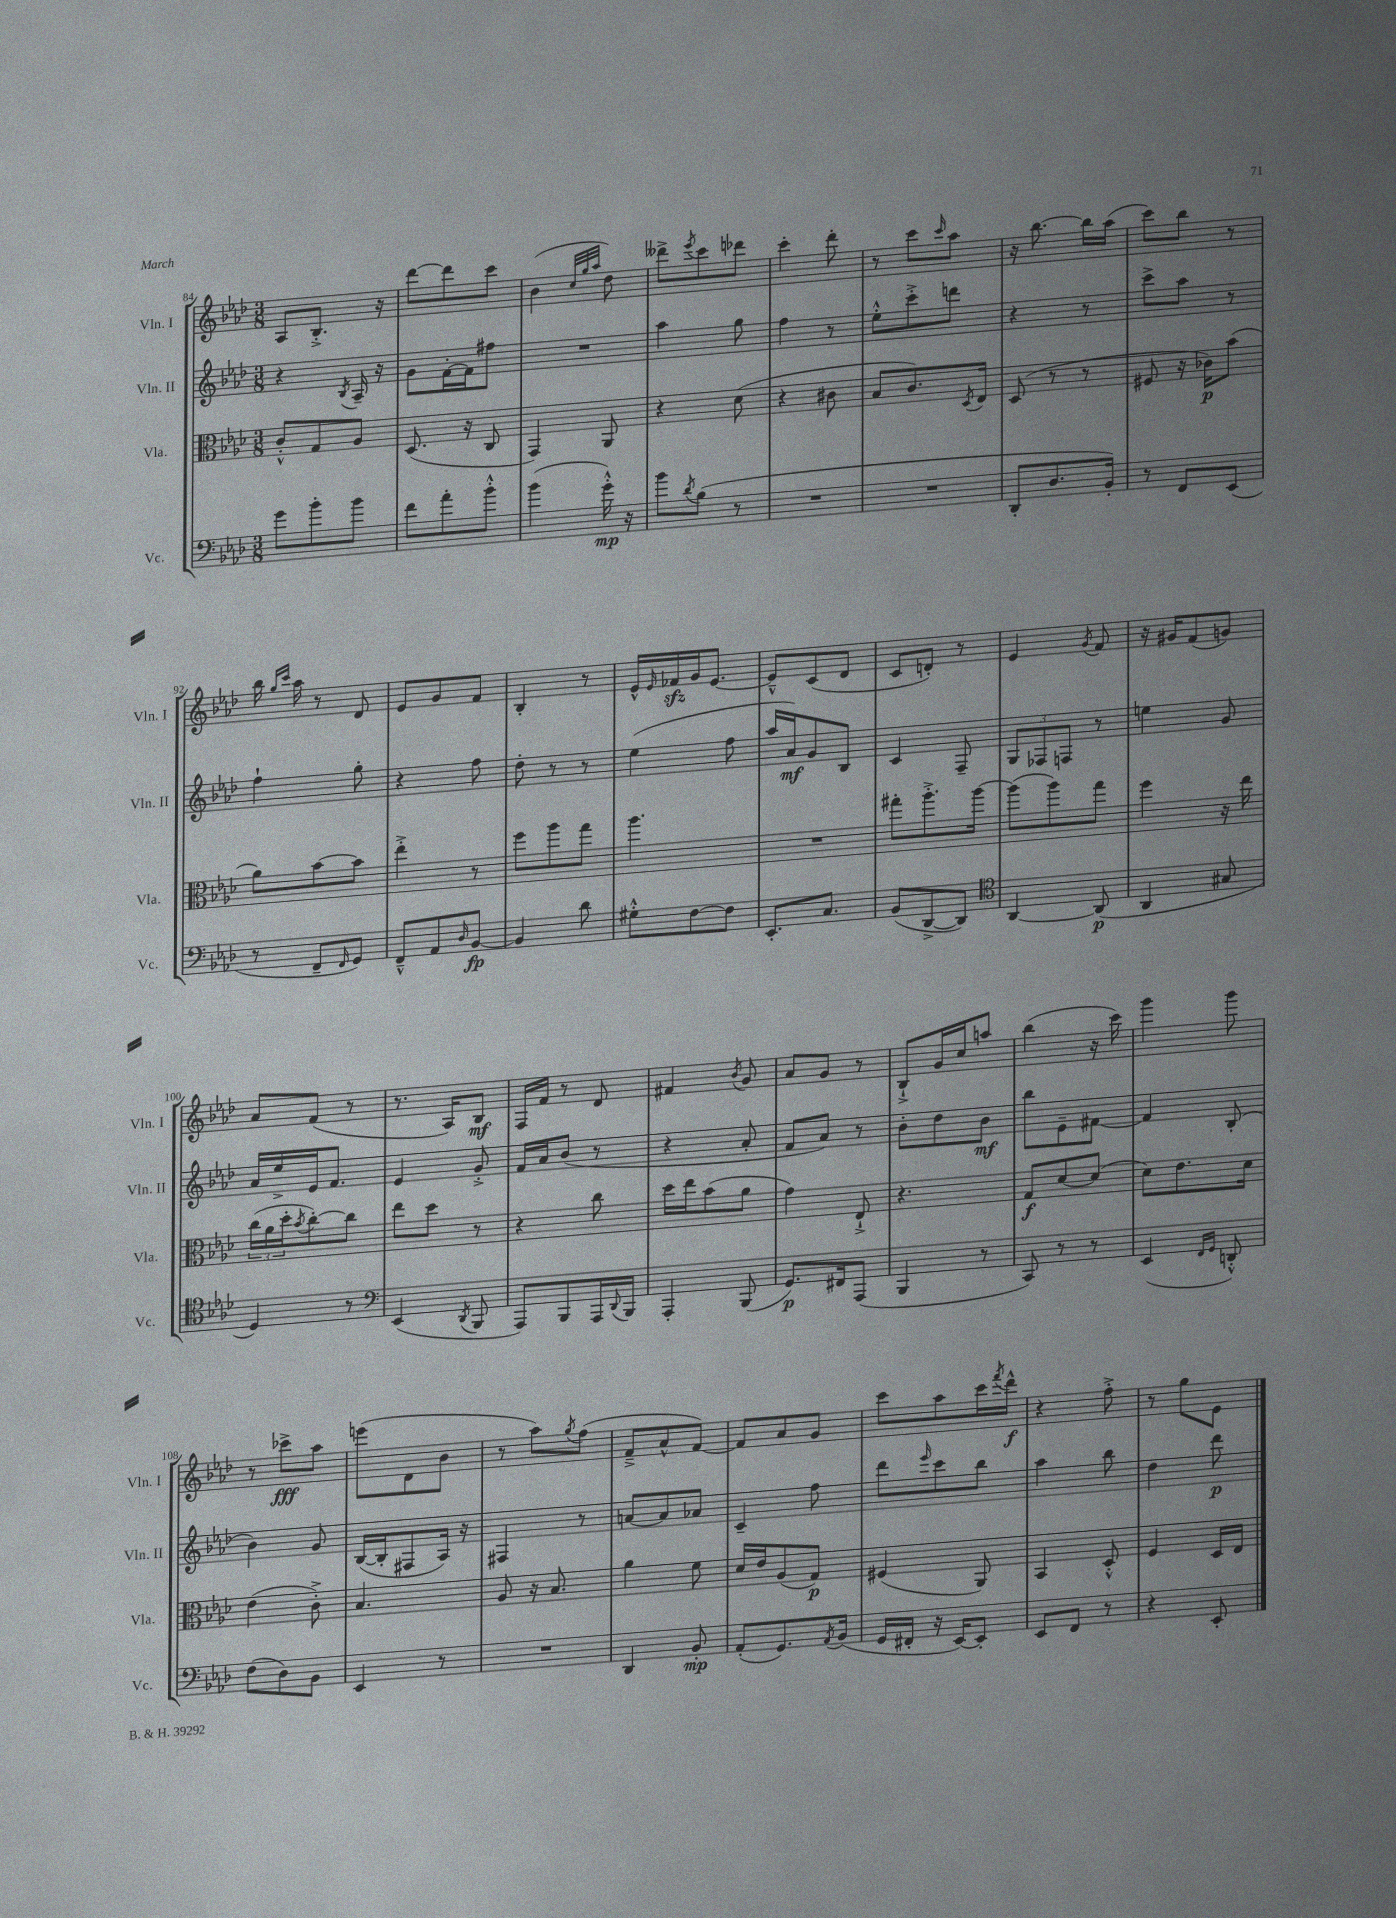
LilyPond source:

<<
\new StaffGroup <<
\new Staff = "s0" \with { instrumentName = "Vln. I" shortInstrumentName = "Vln. I" } {
    \clef treble \key aes \major \numericTimeSignature \time 3/8
    aes8 bes8.-.-> r16 |
    des'''8~ des'''8 c'''8 |
    bes'4( \grace { c''32 g''32 aes''32 } des''8) |
    deses'''8-> \acciaccatura { ees'''8 } c'''8 des'''8 |
    c'''4-. des'''8-. |
    r8 c'''8 \grace { c'''16 } aes''8 |
    r16 bes''8.~ bes''16 aes''16( |
    c'''8) bes''8 r8 |
    bes''16 \grace { g''16 c'''16 } aes''16 r8 des'8 |
    ees'8 g'8 f'8 |
    bes4-. r8 |
    ees'16-^ \grace { ees'16 } fes'16\sfz g'16 ees'8.~ |
    ees'8---^ c'8( des'8 |
    c'8 d'8-.) r8 |
    ees'4 \acciaccatura { g'8 } f'8 |
    r16 gis'16 f'8( g'8) |
    aes'8 f'8( r8 |
    r8. aes16) bes8\mf |
    f16 f'16 r8 des'8 |
    fis'4 \acciaccatura { bes'8 } g'8 |
    aes'8 g'8 r8 |
    bes8-!-> g'16 c''16 a''8 |
    bes''4( r16 c'''16) |
    g'''4 g'''8 |
    r8 ces'''8->\fff aes''8 |
    e'''8( des'8 bes'8 |
    r8 aes''8) \acciaccatura { g''8 } f''8( |
    f'8---> aes'8-^ f'8~) |
    f'8 aes'8 g'8 |
    c'''8 aes''8 c'''16 \acciaccatura { f'''8 } des'''16-^\f |
    r4 f''8-.-> |
    r8 g''8 ees'8 \bar "|." |
}
\new Staff = "s1" \with { instrumentName = "Vln. II" shortInstrumentName = "Vln. II" } {
    \clef treble \key aes \major \numericTimeSignature \time 3/8
    r4 \acciaccatura { bes8 } aes16-- r16 |
    g'8 f'16~-. f'16 fis''8 |
    R4. |
    aes''4 g''8 |
    f''4 r8 |
    ees''8-.-^ c'''8-.-> d'''8 |
    r4 r8 |
    c'''8-> aes''8 r8 |
    f''4-! g''8-. |
    r4 f''8 |
    des''8-. r8 r8 |
    ees''4( f''8 |
    aes''16 aes'16\mf) g'8 bes8 |
    c'4 f8-- |
    \tuplet 3/2 { g8 fes8 f8 } r8 |
    e''4 g'8 |
    aes'16 ees''16-> ees'16 f'8. |
    ees'4 g'8-.-> |
    f'16 aes'16 bes'8( r8 |
    r4 aes'8-. |
    f'8 aes'8) r8 |
    bes'8-. des''8 bes'8\mf |
    bes''8 ees'8-- fis'8~ |
    fis'4 bes8-.( |
    bes'4) g'8 |
    bes16~( bes16-. fis8 aes16) r16 |
    fis4 r8 |
    a'8~ a'8 aes'8 |
    c'4-- f''8 |
    des'''8 \grace { ees'''16 } c'''8 bes''8 |
    aes''4 bes''8 |
    des''4 des'''8\p \bar "|." |
}
\new Staff = "s2" \with { instrumentName = "Vla." shortInstrumentName = "Vla." } {
    \clef alto \key aes \major \numericTimeSignature \time 3/8
    c'8-.-^ g8 aes8 |
    des8.( r16 c8 |
    g,4) aes,8 |
    r4 des'8( |
    r4 cis'8 |
    bes8 c'8.) \acciaccatura { des8 } ees16 |
    des8( r8 r8 |
    fis8 r16 ces'16\p) bes'8( |
    aes'8) bes'8~ bes'8 |
    ees''4-.-> r8 |
    f''8 aes''8 g''8 |
    aes''4. |
    R4. |
    gis''8-. aes''8.-.-> aes''16~ |
    aes''8( aes''8) g''8 |
    f''4 r16 ees''16 |
    \tuplet 3/2 { c''16( aes'16 des''16-. } \acciaccatura { bes'8 } c''8~-.) c''8 |
    ees''8 des''8 r8 |
    r4 c''8 |
    des''16 ees''16 bes'8( aes'8 |
    g'4) ees8-!-> |
    r4. |
    g8\f des'8~ des'8( |
    des'8) ees'8. des'16 |
    ees'4( c'8-.->) |
    bes4. |
    aes8 r16 bes8. |
    aes'4 f'8 |
    des'16 ees'16 aes8( g8\p) |
    fis4( aes,8) |
    bes,4 des8-.-^ |
    f4 des16 ees16 \bar "|." |
}
\new Staff = "s3" \with { instrumentName = "Vc." shortInstrumentName = "Vc." } {
    \clef bass \key aes \major \numericTimeSignature \time 3/8
    g'8 bes'8-. bes'8 |
    f'8 aes'8-. bes'8-.-^ |
    bes'4( g'16-.-^\mp) r16 |
    bes'8 \acciaccatura { des'8 } bes8( r8 |
    R4. |
    R4. |
    des,8-. des8. bes,16-.) |
    r8 f,8 ees,8( |
    r8 f,8-- \grace { f,16 } g,8) |
    f,8---^ aes,8 \grace { des16 } bes,8~\fp |
    bes,4 des'8 |
    gis8-.-^ f8~ f8 |
    ees,8.-. c8. |
    bes,8( des,8~-> des,8) |
    \clef tenor aes,4~ aes,8\p( |
    aes,4 gis8 |
    des4) r8 |
    \clef bass ees,4( \acciaccatura { des,8 } bes,,8 |
    aes,,8) bes,,8 aes,,16 \appoggiatura { des,8 } bes,,16 |
    aes,,4-. bes,,8( |
    g,8.\p) fis,16 aes,,8( |
    bes,,4 r8 |
    c,8) r8 r8 |
    ees,4( \grace { f,16 g,16 } d,8-.-^) |
    f8( des8) bes,8 |
    ees,4 r8 |
    R4. |
    des,4 bes,8-.\mp |
    aes,8-.( g,8.) \acciaccatura { aes,8 } bes,16( |
    g,16 fis,16-. r16 ees,16~) ees,8-. |
    ees,8 f,8 r8 |
    r4 ees,8-. \bar "|." |
}
>>
>>
\layout { \context { \Score currentBarNumber = #84 } }
